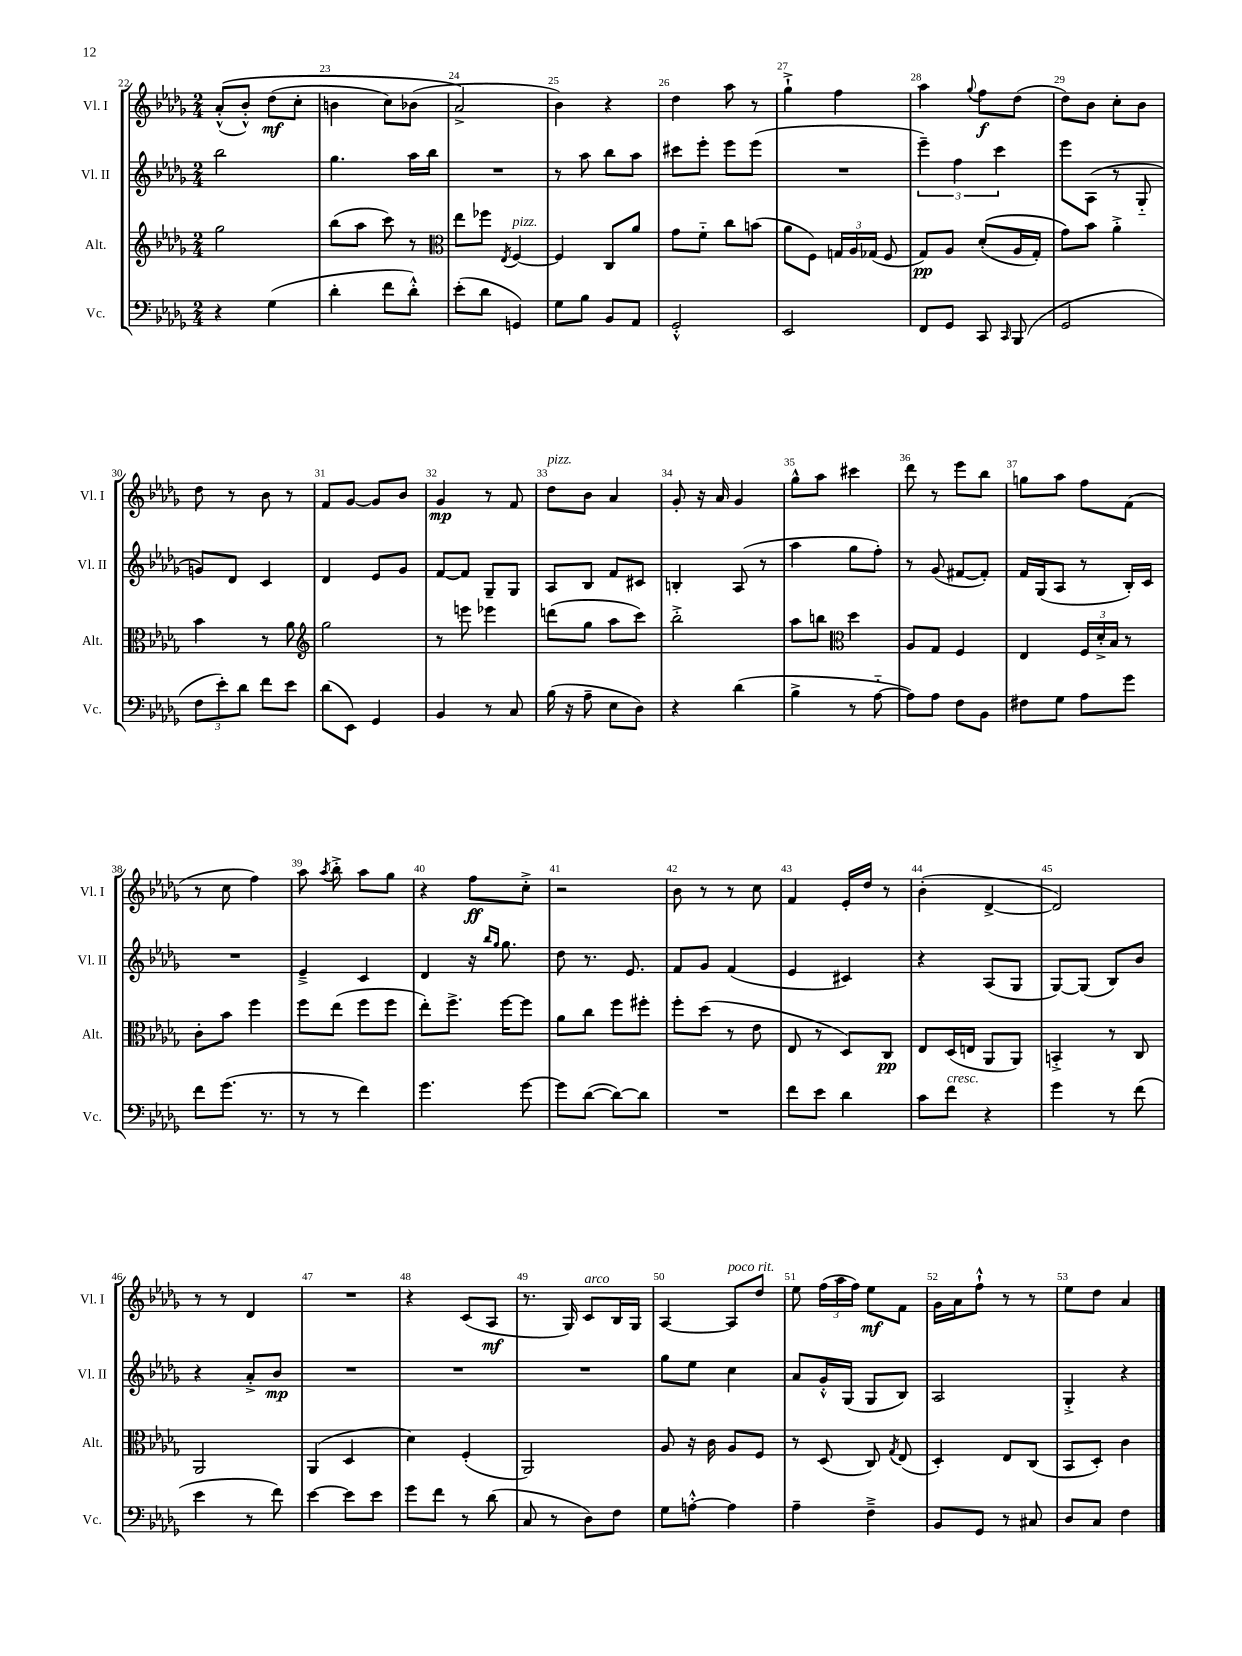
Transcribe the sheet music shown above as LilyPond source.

<<
\new StaffGroup <<
\new Staff = "s0" \with { instrumentName = "Vl. I" shortInstrumentName = "Vl. I" } {
    \clef treble \key des \major \numericTimeSignature \time 2/4
    \autoBeamOff aes'8[-.-^(\( bes'8]-.-^) des''8[\mf( c''8]-. |
    b'4 c''8[) bes'8]( |
    aes'2->\) |
    bes'4) r4 |
    des''4 aes''8 r8 |
    ges''4-!-> f''4 |
    aes''4 \appoggiatura { ges''8 } f''8[\f des''8]( |
    des''8[) bes'8] c''8[-. bes'8] |
    des''8 r8 bes'8 r8 |
    f'8[ ges'8]~ ges'8[ bes'8] |
    ges'4\mp r8 f'8 |
    des''8[^\markup { \italic "pizz." } bes'8] aes'4 |
    ges'8-. r16 aes'16 ges'4 |
    ges''8[-^ aes''8] cis'''4 |
    des'''8 r8 ees'''8[ bes''8] |
    g''8[ aes''8] f''8[ f'8]( |
    r8 c''8 f''4) |
    aes''8 \acciaccatura { aes''8 } bes''8-.-> aes''8[ ges''8] |
    r4 f''8[\ff c''8]-.-> |
    r2 |
    bes'8 r8 r8 c''8 |
    f'4 ees'16[-. des''16] r8 |
    bes'4-.( des'4~-> |
    des'2) |
    r8 r8 des'4 |
    R2 |
    r4 c'8[( aes8]\mf |
    r8. ges16) c'8[^\markup { \italic "arco" } bes16 ges16] |
    aes4~ aes8[^\markup { \italic "poco rit." } des''8] |
    ees''8 \tuplet 3/2 { f''16[( aes''16 f''16]) } ees''8[\mf f'8] |
    ges'16[ aes'16 f''8]-!-^ r8 r8 |
    ees''8[ des''8] aes'4 \bar "|." |
}
\new Staff = "s1" \with { instrumentName = "Vl. II" shortInstrumentName = "Vl. II" } {
    \clef treble \key des \major \numericTimeSignature \time 2/4
    \autoBeamOff bes''2 |
    ges''4. aes''16[ bes''16] |
    R2 |
    r8 aes''8 bes''8[ aes''8] |
    cis'''8[ ees'''8]-. ees'''8[ ees'''8]( |
    R2 |
    \tuplet 3/2 { ees'''4--) f''4 c'''4 } |
    ees'''8[ aes8]( r8 ges8-_ |
    g'8[) des'8] c'4 |
    des'4 ees'8[ ges'8] |
    f'8[~ f'8] ges8[-- ges8] |
    aes8[ bes8] f'8[ cis'8] |
    b4-. aes8( r8 |
    aes''4 ges''8[ f''8]-.) |
    r8 ges'8( fis'8[~ fis'8]-.) |
    f'16[ ges16( aes8] r8 bes16[-.) c'16] |
    R2 |
    ees'4---> c'4 |
    des'4 r16 \grace { bes''16[ ges''16] } ges''8. |
    des''8 r8. ees'8. |
    f'8[ ges'8] f'4( |
    ees'4 cis'4) |
    r4 aes8[( ges8] |
    ges8[~) ges8]( bes8[) bes'8] |
    r4 aes'8[-.-> bes'8]\mp |
    R2 |
    R2 |
    R2 |
    ges''8[ ees''8] c''4 |
    aes'8[ ges'16-.-^ ges16]( ges8[ bes8]) |
    aes2 |
    ges4-.-> r4 \bar "|." |
}
\new Staff = "s2" \with { instrumentName = "Alt." shortInstrumentName = "Alt." } {
    \clef treble \key des \major \numericTimeSignature \time 2/4
    \autoBeamOff ges''2 |
    bes''8[( aes''8] c'''8) r8 |
    \clef alto ees''8[ fes''8] \acciaccatura { ees8 } f4~^\markup { \italic "pizz." } |
    f4 c8[ aes'8] |
    ges'8[ f'8]-_ c''8[ b'8]( |
    aes'8[ f8]) \tuplet 3/2 { g16[ aes16 ges16]( } f8 |
    ges8[\pp) aes8] des'8[-.(\( aes16 ges16]-.) |
    ges'8[\) bes'8] aes'4-.-> |
    bes'4 r8 aes'8 |
    \clef treble ges''2 |
    r8 e'''8 ees'''4 |
    d'''8[( ges''8] aes''8[ c'''8]) |
    bes''2-.-> |
    aes''8[ b''8] \clef alto des''4 |
    aes8[ ges8] f4 |
    ees4 \tuplet 3/2 { f16[ des'16-.-> bes16] } r8 |
    c'8[-. bes'8] f''4 |
    f''8[ ees''8]( f''8[ f''8] |
    ees''8[-.) f''8.]-> f''16[~ f''8] |
    aes'8[ c''8] f''8[ fis''8]-. |
    f''8[-. des''8]( r8 ees'8 |
    ees8 r8 des8[) c8]\pp |
    ees8[ des16( e16] aes,8[ aes,8]) |
    b,4-.-> r8 c8 |
    aes,2 |
    aes,4( des4 |
    des'4) f4-.( |
    aes,2) |
    aes8 r16 c'16 aes8[ f8] |
    r8 des8( c8) \acciaccatura { ges8 } ees8( |
    des4-.) ees8[ c8]( |
    bes,8[ des8]-.) c'4 \bar "|." |
}
\new Staff = "s3" \with { instrumentName = "Vc." shortInstrumentName = "Vc." } {
    \clef bass \key des \major \numericTimeSignature \time 2/4
    \autoBeamOff r4 ges4( |
    des'4-. f'8[ des'8]-.-^) |
    ees'8[-.( des'8] g,4) |
    ges8[ bes8] bes,8[ aes,8] |
    ges,2-.-^ |
    ees,2 |
    f,8[ ges,8] c,8 \grace { c,16 } bes,,8( |
    ges,2 |
    \tuplet 3/2 { f8[ ees'8-.) des'8] } f'8[ ees'8] |
    des'8[( ees,8]) ges,4 |
    bes,4 r8 c8 |
    bes16( r16 aes8-- ees8[ des8]) |
    r4 des'4( |
    bes4-> r8 aes8~-_ |
    aes8[) aes8] f8[ bes,8] |
    fis8[ ges8] aes8[ ges'8] |
    f'8[ ges'8.]( r8. |
    r8 r8 f'4) |
    ges'4. ges'8~ |
    ges'8[ des'8]~( des'8[~) des'8] |
    R2 |
    f'8[ ees'8] des'4 |
    c'8[ f'8]^\markup { \italic "cresc." } r4 |
    ges'4 r8 f'8( |
    ees'4 r8 f'8) |
    ees'4~ ees'8[ ees'8] |
    ges'8[ f'8] r8 des'8( |
    c8 r8 des8[) f8] |
    ges8[ a8]~-.-^ a4 |
    aes4-- f4---> |
    bes,8[ ges,8] r8 cis8 |
    des8[ c8] f4 \bar "|." |
}
>>
>>
\layout { \context { \Score currentBarNumber = #22 \override BarNumber.break-visibility = ##(#f #t #t) barNumberVisibility = #all-bar-numbers-visible } }
